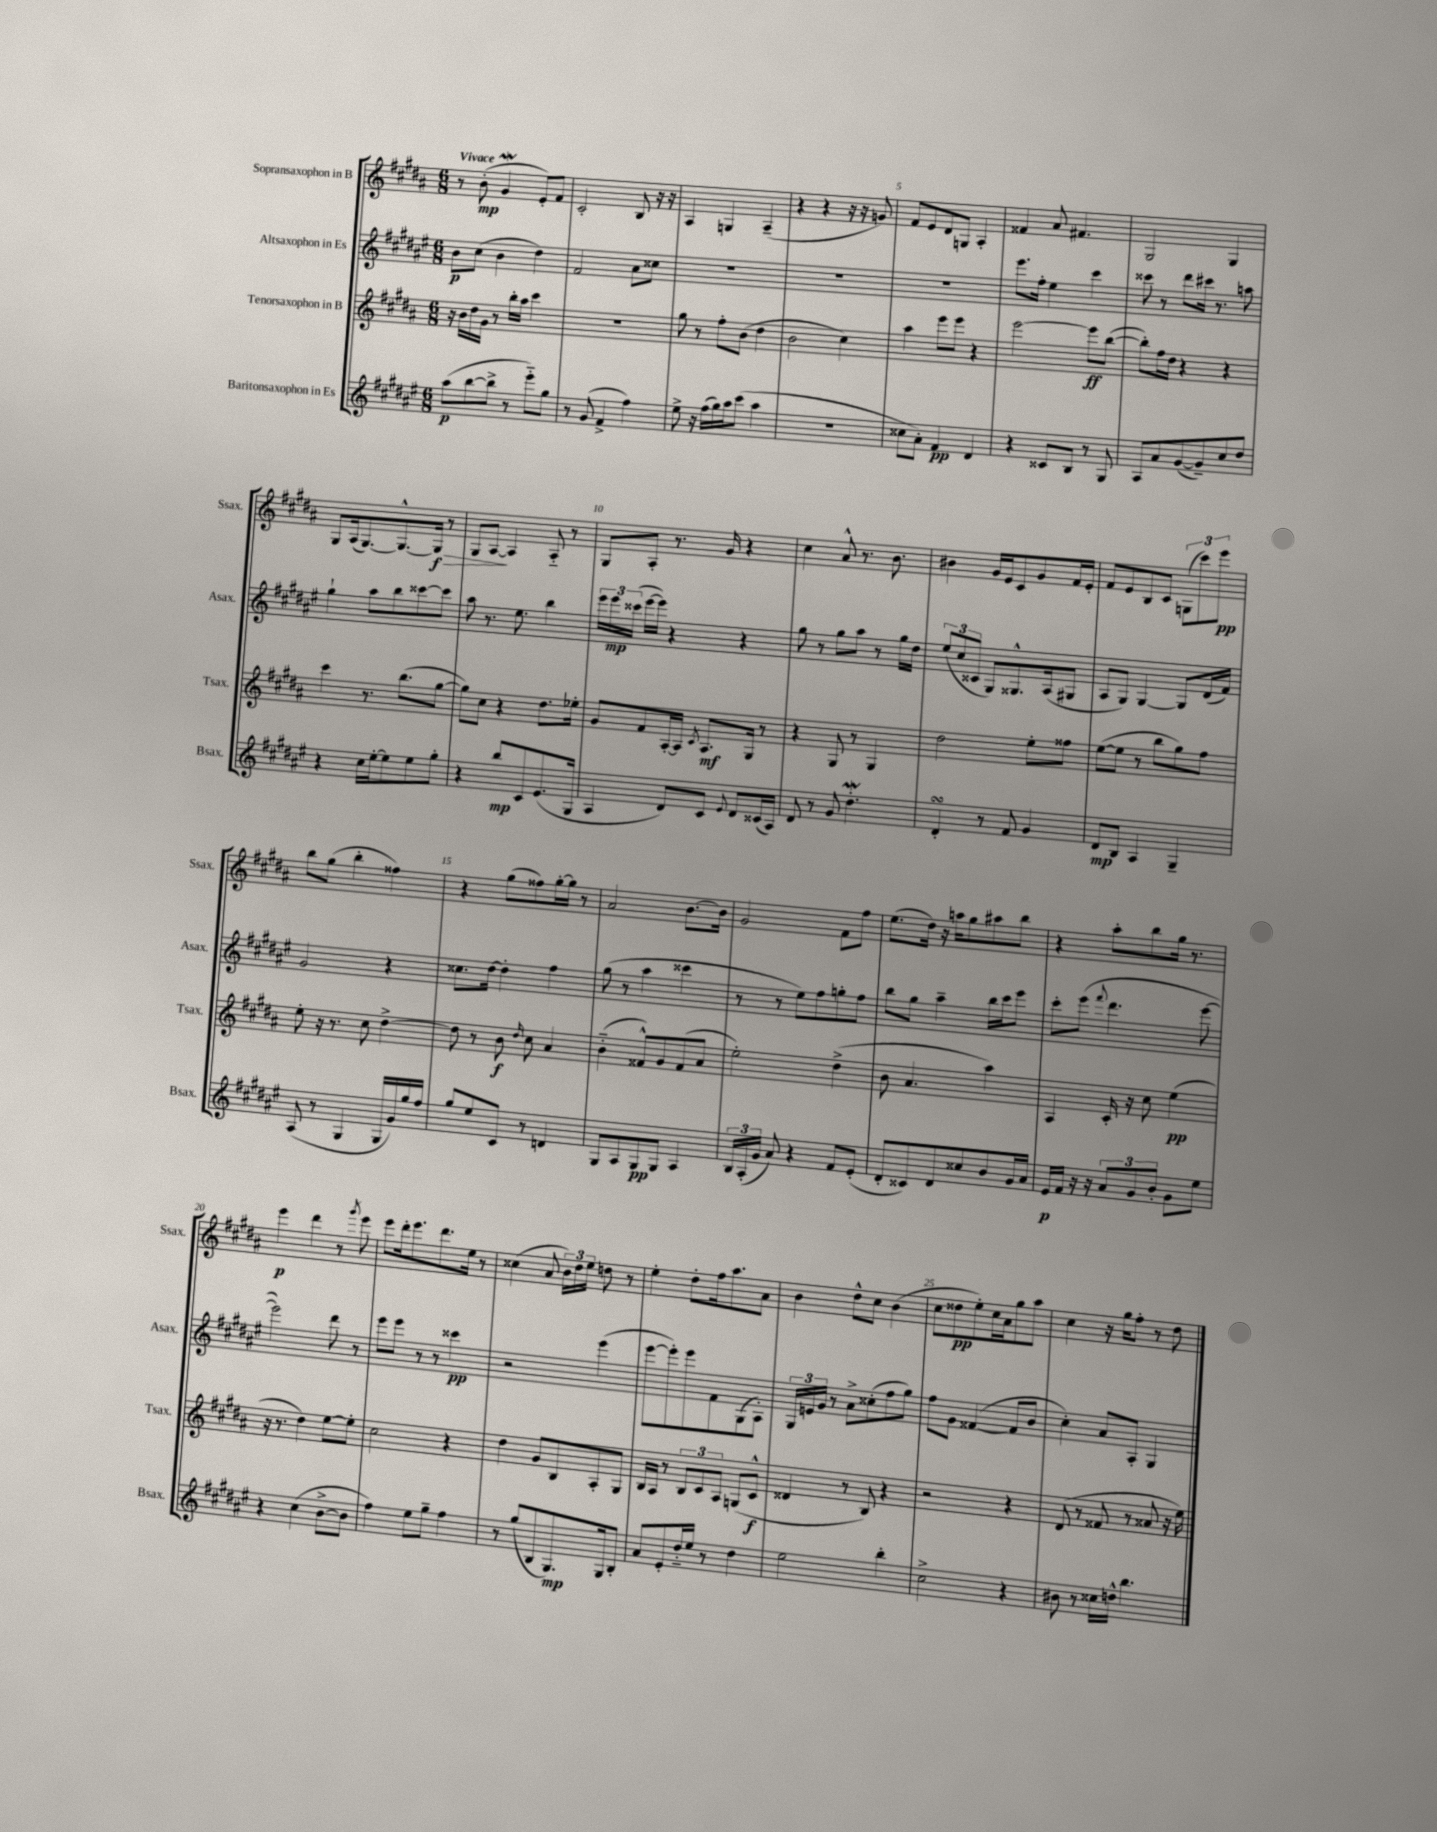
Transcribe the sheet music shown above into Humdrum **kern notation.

**kern	**dynam	**kern	**dynam	**kern	**dynam	**kern	**dynam
*part4	*part4	*part3	*part3	*part2	*part2	*part1	*part1
*staff4	*staff4	*staff3	*staff3	*staff2	*staff2	*staff1	*staff1
*I"Baritonsaxophon in Es	*	*I"Tenorsaxophon in B	*	*I"Altsaxophon in Es	*	*I"Sopransaxophon in B	*
*I'Bsax.	*	*I'Tsax.	*	*I'Asax.	*	*I'Ssax.	*
*clefG2	*	*clefG2	*	*clefG2	*	*clefG2	*
*k[f#c#g#d#a#e#]	*	*k[f#c#g#d#a#]	*	*k[f#c#g#d#a#e#]	*	*k[f#c#g#d#a#]	*
*M6/8	*	*M6/8	*	*M6/8	*	*M6/8	*
=1	=1	=1	=1	=1	=1	=1	=1
!	!	!	!	!	!	!LO:TX:a:B:t=Vivace	!
(8aa#\L	p	16r	.	8b\L	p	8r	.
.	.	16b\LL	.	.	.	.	.
[8bb\	.	16dd#\	.	(8cc#\J	.	(8b'\	mp
.	.	16g#\JJ	.	.	.	.	.
8bb^\J]	.	8r	.	4b\	.	4g#W/	.
8r	.	16bb'\LL	.	.	.	.	.
.	.	16aa#\JJ	.	.	.	.	.
8eee#\L)	.	4ccc#\	.	4dd#\)	.	8e'/L)	.
8gg#\J	.	.	.	.	.	8f#/J	.
=2	=2	=2	=2	=2	=2	=2	=2
8r	.	2.r	.	2f#/	.	2c#'/	.
(8g#/	.	.	.	.	.	.	.
4f#^/	.	.	.	.	.	.	.
4ff#\)	.	.	.	8a#\L	.	8B/	.
.	.	.	.	8cc##X\J	.	16r	.
.	.	.	.	.	.	16r	.
=3	=3	=3	=3	=3	=3	=3	=3
8ee#^\	.	8gg#\	.	2.r	.	4A#/	.
16r	.	8r	.	.	.	.	.
(16ff#\LL	.	.	.	.	.	.	.
16gg#\)	.	8ff#'\L	.	.	.	4Gn/	.
16aa#\J	.	.	.	.	.	.	.
(8ccc#\J	.	(8b\J	.	.	.	.	.
4aa#\	.	4dd#\	.	.	.	(4A#~/	.
=4	=4	=4	=4	=4	=4	=4	=4
2.r	.	2b\	.	2.r	.	4r	.
.	.	.	.	.	.	4r	.
.	.	4cc#\)	.	.	.	16r	.
.	.	.	.	.	.	16r	.
.	.	.	.	.	.	8gn/)	.
=5	=5	=5	=5	=5	=5	=5	=5
8cc##X\L	.	4aa#\	.	2.r	.	8f#/L	.
8a#'\J)	.	.	.	.	.	8e/	.
4f#/	pp	8eee\L	.	.	.	8d#/	.
.	.	8eee\J	.	.	.	8Gn/J	.
4d#/	.	4r	.	.	.	4A#'/	.
=6	=6	=6	=6	=6	=6	=6	=6
4r	.	[2eee\	.	8.eee#\L	.	4f##X/	.
.	.	.	.	16ff#'\Jk	.	.	.
8c##X/L	.	.	.	4ee#\	.	8a#/	.
8B/J	.	.	.	.	.	4.f#X/	.
8r	.	8eee\L]	ff	4ccc#\	.	.	.
8G#/	.	([8bb\J	.	.	.	.	.
=7	=7	=7	=7	=7	=7	=7	=7
8A#/L	.	8bb'\L])	.	8ccc##X\	.	2G#/	.
8a#/	.	16ff#\L	.	8r	.	.	.
.	.	16dd#\JJ	.	.	.	.	.
([8g#/	.	4r	.	8ddd#\L	.	.	.
8g#~/])	.	.	.	16ccc#X\Jk	.	.	.
.	.	.	.	8.r	.	.	.
8cc#/	.	4r	.	.	.	4G#/	.
8dd#/J	.	.	.	8aan\	.	.	.
!!LO:LB:g=z
=8	=8	=8	=8	=8	=8	=8	=8
4r	.	4ccc#\	.	4gg#`\	.	8G#/L	.
.	.	.	.	.	.	(16A#/k	.
.	.	.	.	.	.	[8.G#/)	.
16cc#\LL	.	8.r	.	8aa#\L	.	.	.
[16ee#'\J	.	.	.	.	.	.	.
8ee#\]	.	.	.	8bb\	.	8.G#^^/_	.
.	.	(8.bb\L	.	.	.	.	.
8ee#\	.	.	.	[8ccc##X\	.	.	.
!	!	!	!	!	!	!	!LO:HP:b
.	.	.	.	.	.	16G#/Jk]	> f
8gg#'\J	.	[8gg#\J	.	8ccc##\J]	.	8r	.
=9	=9	=9	=9	=9	=9	=9	=9
4r	.	8gg#\L])	.	8aa#\	.	8G#/L	.
.	.	8cc#\J	.	8.r	.	[8A#/J	.
8bb/L	mp	4r	.	.	.	4A#/]	]
.	.	.	.	8.ee#\	.	.	.
8c#/	.	.	.	.	.	.	.
(8.e#/	.	8.dd#\L	.	4bb\	.	8A#/	.
.	.	.	.	.	.	8r	.
16G#/Jk	.	16ee-X'\Jk	.	.	.	.	.
=10	=10	=10	=10	=10	=10	=10	=10
4A#/	.	8g#/L	.	24eee#\LL	.	8G#/L	.
.	.	.	.	24eee#\	mp	.	.
.	.	.	.	(24ccc##X\JJ	.	.	.
.	.	8f#/	.	[16eee#\LL	.	8A#'/J	.
.	.	.	.	16eee#\JJ])	.	.	.
8d#/L)	.	[16A#'/L	.	4r	.	8.r	.
.	.	16A#/JJ]	.	.	.	.	.
.	.	8qc#/	.	.	.	.	.
8c#/J	.	8.A#/L	mf	.	.	.	.
.	.	.	.	.	.	16g#/	.
8qqe#/	.	.	.	.	.	.	.
8d#/L	.	.	.	4r	.	4r	.
.	.	16G#/Jk	.	.	.	.	.
(16c##X/L	.	8r	.	.	.	.	.
16A#/JJ)	.	.	.	.	.	.	.
=11	=11	=11	=11	=11	=11	=11	=11
8d#/	.	4r	.	8gg#\	.	4cc#\	.
8r	.	.	.	8r	.	.	.
8g#/	.	8G#/	.	8gg#\L	.	8a#^^/	.
4.dd#W'\	.	8r	.	8aa#\J	.	8.r	.
.	.	4G#/	.	8r	.	.	.
.	.	.	.	.	.	8.b\	.
.	.	.	.	16gg#\LL	.	.	.
.	.	.	.	16dd#\JJ	.	.	.
=12	=12	=12	=12	=12	=12	=12	=12
4d#sSSS'/	.	2dd#\	.	(12ee#/L	.	4b#X\	.
.	.	.	.	12cc#/	.	.	.
.	.	.	.	12c##X/J	.	.	.
8r	.	.	.	8G#/L)	.	16g#/LL	.
.	.	.	.	.	.	16e/J	.
8f#/	.	.	.	8.G##X^^/	.	8c#/	.
4g#/	.	8ee'\L	.	.	.	8g#/	.
.	.	.	.	(16A#/k	.	.	.
.	.	8ff##X\J	.	8G#X/J	.	16f#/L	.
.	.	.	.	.	.	16e'/JJ	.
=13	=13	=13	=13	=13	=13	=13	=13
8d#/L	mp	([8ee\L	.	8A#/L	.	8f#/L	.
8B/J	.	8ee\J]	.	8G#/J)	.	8e/	.
4A#/	.	8r	.	[4G#/	.	8B/	.
.	.	8bb\L	.	.	.	8c#/J	.
4G#~/	.	8gg#\)	.	8G#/L]	.	(12Gn\L	.
.	.	.	.	.	.	12ccc#\)	.
.	.	8ff#\J	.	(16d#/L	.	.	.
.	.	.	.	.	.	12eee\J	pp
.	.	.	.	16f#/JJ)	.	.	.
!!LO:LB:g=z
=14	=14	=14	=14	=14	=14	=14	=14
(8A#/	.	8ee'\	.	2g#/	.	8bb\L	.
8r	.	16r	.	.	.	(8gg#\J	.
.	.	8.r	.	.	.	.	.
4G#/	.	.	.	.	.	4bb'\	.
.	.	8cc#\	.	.	.	.	.
16G#/LL	.	[4dd#^\	.	4r	.	4ff##X\)	.
16g#/)	.	.	.	.	.	.	.
16gg#/	.	.	.	.	.	.	.
16ff#/JJ	.	.	.	.	.	.	.
=15	=15	=15	=15	=15	=15	=15	=15
8gg#/L	.	8dd#\]	.	8.cc##X\L	.	4r	.
8ee#/	.	8r	.	.	.	.	.
.	.	.	.	[16dd#\Jk	.	.	.
8c#/J	.	8b\	f	4dd#'\]	.	(8gg#\L	.
.	.	16qqdd#/	.	.	.	.	.
8r	.	8cc#\	.	.	.	8ff##X\)	.
4dn/	.	4a#/	.	4ff#\	.	[16gg#'\L	.
.	.	.	.	.	.	16gg#\JJ]	.
.	.	.	.	.	.	8r	.
=16	=16	=16	=16	=16	=16	=16	=16
8G#/L	.	(4b\	.	(8gg#\	.	2a#/	.
8A#/	.	.	.	8r	.	.	.
8G#/	pp	8f##X^^/L)	.	4aa#\	.	.	.
8G#/J	.	8g#/	.	.	.	.	.
4A#/	.	(8f##/	.	4ccc##X\	.	[8.b\L	.
.	.	8a#/J	.	.	.	.	.
.	.	.	.	.	.	16b\Jk]	.
=17	=17	=17	=17	=17	=17	=17	=17
24B/LL	.	2ee'\)	.	8r	.	2g#/	.
(24A#'/	.	.	.	.	.	.	.
24g#/JJ	.	.	.	.	.	.	.
8a#/)	.	.	.	8r	.	.	.
4r	.	.	.	8ee#\L)	.	.	.
.	.	.	.	8ff#\	.	.	.
8f#/L	.	(4dd#^\	.	8ggn'\	.	8f#\L	.
(8e#'/J	.	.	.	8ff#\J	.	8ff#\J	.
=18	=18	=18	=18	=18	=18	=18	=18
8d#'/L	.	8b\	.	8bb\L	.	(8.ee\L	.
8c##X/)	.	4.a#/	.	8gg#\J	.	.	.
.	.	.	.	.	.	16dd#\Jk)	.
8d#/	.	.	.	4aa#~\	.	16r	.
.	.	.	.	.	.	16aan\KL	.
8cc##X/	.	.	.	.	.	8gg#\	.
8b/	.	4aa#\)	.	16bb\LL	.	8aa#X\	.
.	.	.	.	16ccc#\J	.	.	.
16g#/L	.	.	.	8eee#\J	.	8bb\J	.
16a#/JJ	.	.	.	.	.	.	.
=19	=19	=19	=19	=19	=19	=19	=19
16e#/LL	p	4A#/	.	8ccc#'\L	.	4r	.
16f#/JJ	.	.	.	.	.	.	.
16r	.	.	.	(8eee#\J	.	.	.
16r	.	.	.	.	.	.	.
.	.	.	.	8qqfff#/	.	.	.
12a#/L	.	16c#'/	.	4.ddd#\	.	8aa#'\L	.
.	.	16r	.	.	.	.	.
12g#/	.	.	.	.	.	.	.
.	.	8cc#\	.	.	.	8bb\	.
12b'/J	.	.	.	.	.	.	.
8g#\L	.	(4ee\	pp	.	.	16gg#\Jk	.
.	.	.	.	.	.	8.r	.
8ee#\J	.	.	.	[8eee#\	.	.	.
!!LO:LB:g=z
=20	=20	=20	=20	=20	=20	=20	=20
4r	.	16r	.	2eee#\])	.	4eee\	p
.	.	8.r	.	.	.	.	.
(4cc#\	.	4dd#\)	.	.	.	4ddd#\	.
[8b^\L	.	[8ee\L	.	8ddd#\	.	8r	.
.	.	.	.	.	.	8qggg#/	.
8b\J]	.	8ee'\J]	.	8r	.	8eee\	.
=21	=21	=21	=21	=21	=21	=21	=21
4ff#\)	.	2cc#\	.	8eee#\L	.	8eee\L	.
.	.	.	.	8eee#\J	.	16ddd#'\k	.
.	.	.	.	.	.	8.eee\	.
8ee#\L	.	.	.	8r	.	.	.
8gg#~\J	.	.	.	8r	.	8.ddd#\	.
4ff#\	.	4r	.	4ccc##X\	pp	.	.
.	.	.	.	.	.	16ee\Jk	.
.	.	.	.	.	.	8r	.
=22	=22	=22	=22	=22	=22	=22	=22
8r	.	4dd#\	.	2r	.	(4cc##X\	.
(8gg#/L	.	.	.	.	.	.	.
8B/	.	8g#/L	.	.	.	8a#/	.
8.G#/)	mp	8B/	.	.	.	24b\LL)	.
.	.	.	.	.	.	24dd#\	.
.	.	.	.	.	.	24ee\JJ	.
.	.	8A#'/	.	(4eee#\	.	8ddn\	.
16G#/k	.	.	.	.	.	.	.
8B'/J	.	8G#/J	.	.	.	8r	.
=23	=23	=23	=23	=23	=23	=23	=23
8a#/L	.	16B/LL	.	[8eee#\L	.	4ee'\	.
.	.	16A#/JJ	.	.	.	.	.
8e#'/	.	8r	.	8eee#'\])	.	.	.
16dd#/L	.	12B/L	.	8eee#\	.	8dd#'\L	.
16ee#/JJ	.	.	.	.	.	.	.
.	.	12c#/	.	.	.	.	.
8r	.	.	.	8f#\	.	16ff#\k	.
.	.	12A#/J	.	.	.	.	.
.	.	.	.	.	.	8.aa#\	.
4dd#\	.	(8Gn/L	.	(8G#\	.	.	.
.	.	8c#^^/J	f	8A#'\J)	.	8a#\J	.
=24	=24	=24	=24	=24	=24	=24	=24
2ee#\	.	4d##X/	.	24G#/LL	.	4b\	.
.	.	.	.	24en/	.	.	.
.	.	.	.	24g#/JJ	.	.	.
.	.	.	.	8r	.	.	.
.	.	8r	.	8a#^\L	.	8dd#^^\L	.
.	.	8B/)	.	(8cc##X'\	.	8cc#\J	.
4bb'\	.	4r	.	8ff#\	.	(4b\	.
.	.	.	.	8gg#\J)	.	.	.
=25	=25	=25	=25	=25	=25	=25	=25
2cc#^\	.	2r	.	8ff#\L	.	8cc#\L	.
.	.	.	.	8g#\J	.	8dd##X\	pp
.	.	.	.	([4f##X/	.	8ee'\)	.
.	.	.	.	.	.	16cc#\L	.
.	.	.	.	.	.	16a#\J	.
4r	.	4r	.	8f##/L]	.	8gg#\	.
.	.	.	.	8b/J	.	8aa#\J	.
=26	=26	=26	=26	=26	=26	=26	=26
8b#X\	.	(8d#/	.	4cc#'\)	.	4cc#\	.
8r	.	8r	.	.	.	.	.
16cc##X\LL	.	8f##X/	.	8a#/L	.	16r	.
16ddn^^\JJ	.	.	.	.	.	16gg#\KL	.
4.bb\	.	8r	.	8A#'/J	.	8ff#'\J	.
.	.	8a##X/	.	4G#/	.	8r	.
.	.	16r	.	.	.	8dd#\	.
.	.	16ee\)	.	.	.	.	.
==	==	==	==	==	==	==	==
*-	*-	*-	*-	*-	*-	*-	*-
